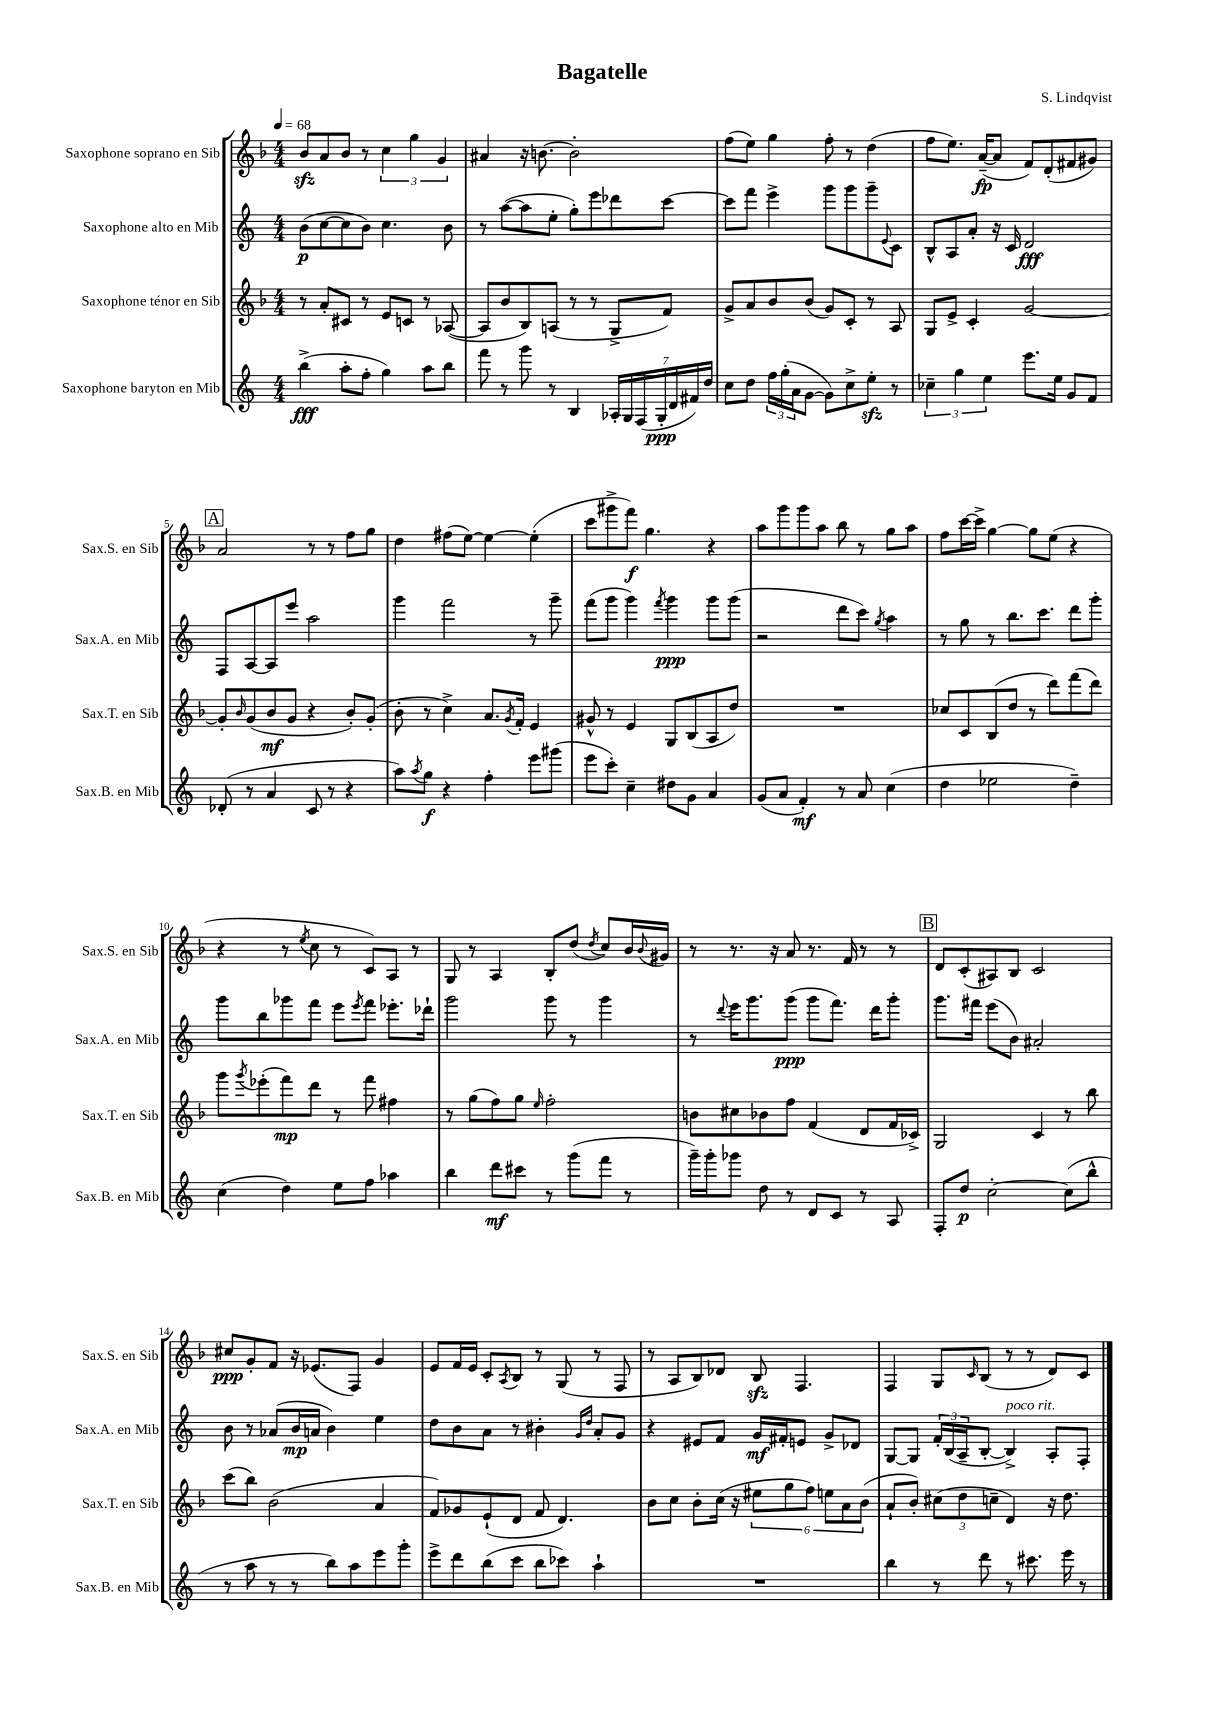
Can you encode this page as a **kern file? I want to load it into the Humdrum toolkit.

**kern	**kern	**kern	**kern
*staff4	*staff3	*staff2	*staff1
*clefG2	*clefG2	*clefG2	*clefG2
*k[]	*k[b-]	*k[]	*k[b-]
*M4/4	*M4/4	*M4/4	*M4/4
*MM68	*MM68	*MM68	*MM68
(4bb^	8r	(8b	8b-
.	8a'	[8cc	8a
8aa'	8c#	8cc]	8b-
8ff'	8r	8b)	8r
4gg)	8e	4.cc	6cc
.	8c	.	.
.	.	.	6gg
8aa	8r	.	.
.	.	.	6g
8bb	([8A-	8b	.
=	=	=	=
8fff	8A-]	8r	4a#
8r	8b-	([8aa	.
8ggg	8B-)	8aa]	16r
.	.	.	[8.b
8r	(8A	8ee'	.
4B	8r	8gg')	2b']
.	8r	8eee	.
28A-'	8G^	8ddd-	.
28G	.	.	.
(28F	.	.	.
28G'	.	.	.
.	8f)	[8ccc	.
28d	.	.	.
28f#)	.	.	.
28dd	.	.	.
=	=	=	=
8cc	8g^	8ccc]	(8ff
8dd	8a	8fff	8ee)
24ff	8b-	4eee^	4gg
(24gg'	.	.	.
24a	.	.	.
[8g	(8b-	.	.
8g])	8g)	8ggg	8ff'
8cc^	8c'	8ggg	8r
8ee'	8r	8ggg~	(4dd
.	.	8qqe	.
8r	8A	8c	.
=	=	=	=
6cc-~	8G	8B^^	8ff
.	8e^	8A	8.ee)
6gg	.	.	.
.	4c'	8a'	.
.	.	.	([16a~
6ee	.	.	.
.	.	16r	8a]
.	.	16c	.
8.eee	[2g	2d	8f)
.	.	.	(8d'
16ee	.	.	.
8g	.	.	8f#
8f	.	.	8g#)
=	=	=	=
(8d-'	8g']	8F	2a
.	16qqb-	.	.
8r	(8g	[8A	.
4a	8b-	8A]	.
.	8g	8eee	.
8c	4r	2aa	8r
8r	.	.	8r
4r	8b-')	.	8ff
.	(8g'	.	8gg
=	=	=	=
8aa)	8b-'	4ggg	4dd
8qaa	.	.	.
8gg	8r	.	.
4r	4cc^)	2fff	(8ff#
.	.	.	[8ee)
4ff'	8.a	.	4ee_
.	8qg	.	.
.	16f'	.	.
8eee	4e	8r	(4ee']
(8ggg#	.	8ggg~	.
=	=	=	=
8eee	8g#^^	(8fff	8ccc
8ccc')	8r	8ggg	8ggg#^
4cc~	4e	4ggg)	8fff)
.	.	.	4.gg
.	.	8qfff	.
8dd#	8G	4ggg	.
8g	(8B-	.	.
4a	8A	8ggg	4r
.	8dd)	(8ggg	.
=	=	=	=
(8g	1r	2r	8aa
8a	.	.	8ggg
4f')	.	.	8ggg
.	.	.	8aa
8r	.	8ddd	8bb-
8a	.	8ccc)	8r
.	.	8qgg	.
(4cc	.	4aa	8gg
.	.	.	8aa
=	=	=	=
4dd	8cc-	8r	8ff
.	8c	8gg	[16ccc
.	.	.	16ccc^]
2ee-	(8B-	8r	[4gg
.	8dd	8.bb	.
.	8r	.	8gg]
.	.	8.ccc	.
.	8ddd)	.	(8ee
4dd~)	(8fff	8ddd	4r
.	8ddd)	8ggg'	.
=	=	=	=
(4cc	8ggg	8ggg	4r
.	8qggg	.	.
.	(8eee-'	8bb	.
4dd)	8fff)	8ggg-	8r
.	.	.	8qee
.	8ddd	8fff	8cc
8ee	8r	8eee	8r
.	.	8qeee	.
8ff	8fff	8fff	8c)
4aa-	4ff#	8.eee-'	8A
.	.	.	8r
.	.	16ddd-`	.
=	=	=	=
4bb	8r	2ggg	8G
.	(8gg	.	8r
8ddd	8ff)	.	4A
8ccc#	8gg	.	.
.	16qqee	.	.
8r	2ff'	8ggg	8B-'
(8ggg	.	8r	(8dd
.	.	.	8qdd
8fff	.	4ggg	8cc)
8r	.	.	16b-
.	.	.	8qqb-
.	.	.	16g#
=	=	=	=
16ggg~)	8b	8r	8r
16ggg'	.	.	.
.	.	8qqddd	.
8ggg-	8cc#	16eee	8.r
.	.	8.ggg	.
8dd	8b-	.	.
.	.	.	16r
8r	8ff	(8ggg	8a
8d	(4f	8ggg	8.r
8c	.	8.fff)	.
.	.	.	16f
8r	8d	.	8r
.	.	16ddd	.
8A	16f	8ggg'	8r
.	16c-^)	.	.
=	=	=	=
8F'	2G	8.ggg	8d
8dd	.	.	(8c'
.	.	16fff#	.
[2cc'	.	(8eee	8A#)
.	.	8b)	8B-
.	4c	2a#'	2c
(8cc]	8r	.	.
8bb^^	8bb-	.	.
=	=	=	=
8r	(8ccc	8b	8cc#
8aa	8bb-)	8r	8g'
8r	(2b-	(8a-	8f
8r	.	16b	16r
.	.	16a	(8.e-
8bb)	.	4b)	.
8aa	.	.	8F)
8eee	4a	4ee	4g
8ggg'	.	.	.
=	=	=	=
8eee^	8f)	8dd	8e
8ddd	8g-	8b	16f
.	.	.	16e
(8bb	(8e`	8a	8c'
.	.	.	8qA
8ccc	8d	8r	8B-
8bb	8f	4b#'	8r
8ccc-)	4.d)	.	(8G
.	.	16qqg	.
.	.	16qqdd	.
4aa`	.	8a'	8r
.	.	8g	8F
=	=	=	=
1r	8b-	4r	8r
.	8cc	.	8A
.	8b-'	8e#	8B-)
.	(16cc	8f	8d-
.	16r	.	.
.	12ee#	16g	8B-
.	.	16f#'	.
.	12gg	.	.
.	.	8e	4.F
.	12ff)	.	.
.	12ee	8g^	.
.	12a	.	.
.	.	8d-	.
.	(12b-	.	.
=	=	=	=
4bb	8a`	[8G	4F
.	8b-')	8G]	.
8r	(12cc#	24f'	8G
.	.	(24B	.
.	12dd	24A~	.
.	.	.	16qqc
8ddd	.	[8B'	(8B-
.	12cc~	.	.
8r	4d)	4B^])	8r
8.ccc#	.	.	8r
.	16r	8A'	8d)
16eee	8.dd	.	.
8r	.	8F'	8c
==	==	==	==
*-	*-	*-	*-
